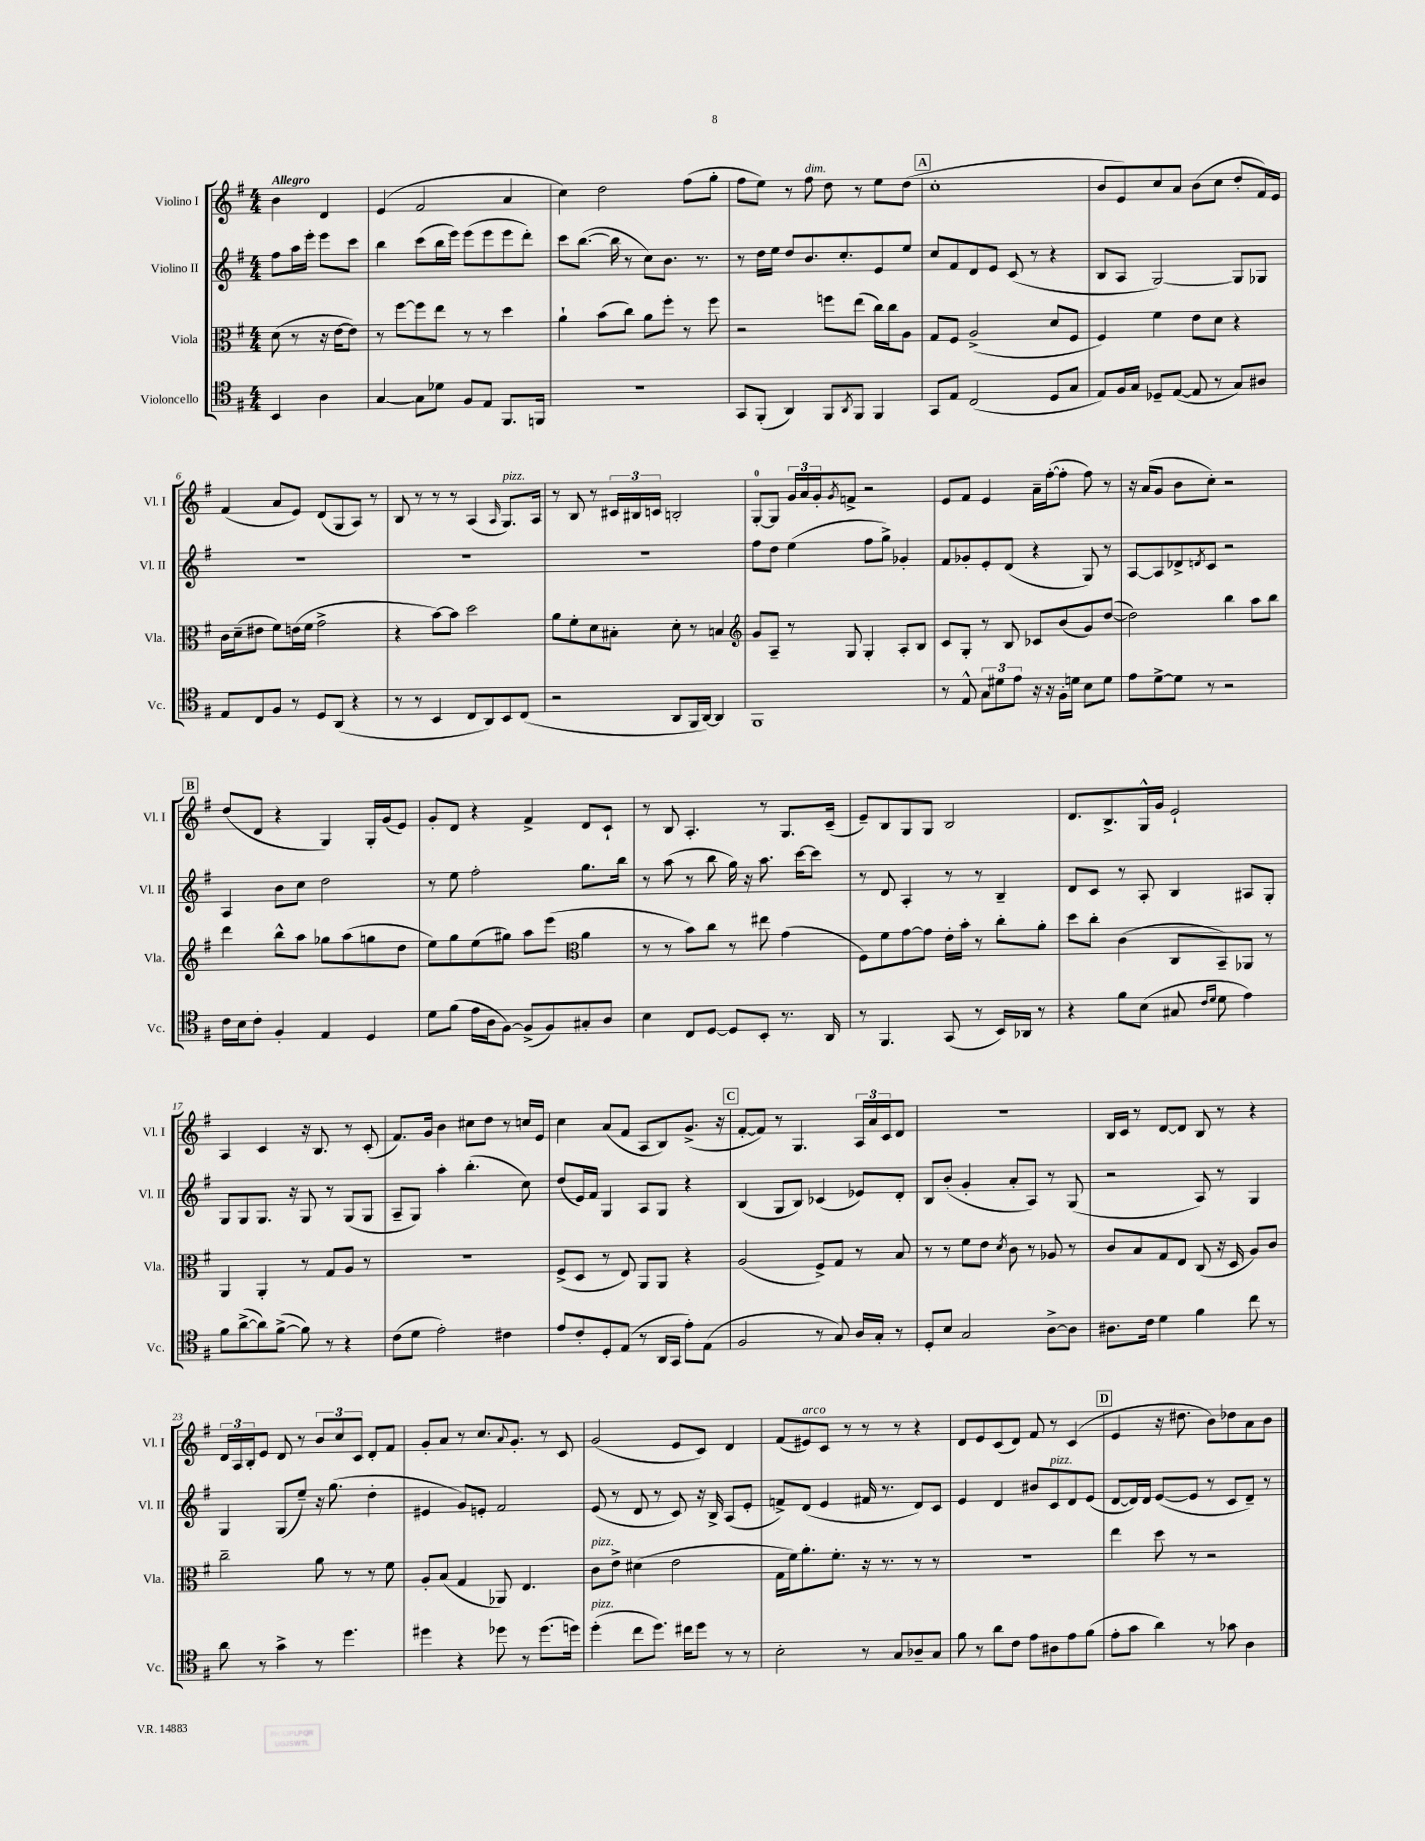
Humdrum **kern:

**kern	**kern	**kern	**kern
*part4	*part3	*part2	*part1
*staff4	*staff3	*staff2	*staff1
*I"Violoncello	*I"Viola	*I"Violino II	*I"Violino I
*I'Vc.	*I'Vla.	*I'Vl. II	*I'Vl. I
*clefC4	*clefC3	*clefG2	*clefG2
*k[f#]	*k[f#]	*k[f#]	*k[f#]
*M4/4	*M4/4	*M4/4	*M4/4
=	=	=	=
!	!	!	!LO:TX:a:B:t=Allegro
4BB/	(8d\	8ff#\L	4b\
.	8r	16aa\L	.
.	.	16eee'\JJ	.
4A\	16r	8eee\L	4d/
.	[16e\KL	.	.
.	8e\J])	8ccc\J	.
=1	=1	=1	=1
[4G/	8r	4bb\	(4e/
.	[8ff#\L	.	.
8G\L]	8ff#\]	(8ccc\L	2f#/
8d-X\J	8ee\J	16bb\L	.
.	.	16eee\JJ)	.
8F#/L	8r	(8eee\L	.
8E/J	8r	8eee\	.
8.FF#/L	4dd\	8eee\	4a/
.	.	8ddd'\J)	.
16FFn/Jk	.	.	.
=2	=2	=2	=2
1r	4a`\	8ccc\L	4cc\)
.	.	([8.bb\J	.
.	(8b\L	.	2dd\
.	.	16bb\]	.
.	8cc\J)	8r	.
.	8a\L	8cc\L)	.
.	8ff#'\J	8.b\J	.
.	8r	.	(8ff#\L
.	.	8.r	.
.	8ff#\	.	8gg'\J
=3	=3	=3	=3
8GG/L	2r	8r	8ff#\L
(8FF#'/J	.	16dd\LL	8ee\J)
.	.	16ee\JJ	.
4AA/)	.	8dd/L	8r
!	!	!	!LO:TX:a:i:t=dim.
.	.	8.b/	8ff#\
8FF#/L	8ffn\L	.	8dd\
.	.	8.cc'/	.
8qAA/	.	.	.
8FF#/J	(8ee\J	.	8r
4FF#/	16cc\LL)	8e/	8ee\L
.	16cc\J	.	.
.	8A\J	8ee/J	(8dd\J
!!LO:REH:place=s1:t=A
=4	=4	=4	=4
8GG/L	8G/L	8cc/L	1cc'
8E/J	8F#/J	8f#/	.
(2C/	(2A^/	8d/	.
.	.	8e/J	.
.	.	(8c/	.
.	.	8r	.
8D/L	8d/L	4r	.
8G/J	8F#/J	.	.
=5	=5	=5	=5
8E/L)	4F#/)	8B/L	8b/L
16F#/L	.	8A/J	8e/)
16G/JJ	.	.	.
8D-X~/L	4f#\	[2G/)	8cc/
([8E/J	.	.	8a/J
8E/]	8e\L	.	(8b\L
8r	8d\J	.	8cc\J
8G/L)	4r	8G/L]	8dd'/L
8A#X/J	.	8G-X/J	16f#/L)
.	.	.	16e/JJ
!!LO:LB:g=z
=6	=6	=6	=6
8E/L	16c\LL	1r	(4f#/
.	(16d~\J	.	.
8C/	8e#X\J	.	.
8F#/J	8f#\L)	.	8a/L
8r	(16en\L	.	8e/J)
.	16f#\JJ	.	.
8D/L	2g^\	.	(8d/L
(8AA/J	.	.	8G/
4r	.	.	8A/J)
.	.	.	8r
=7	=7	=7	=7
8r	4r	1r	8B/
8r	.	.	8r
4BB/	[8b\L)	.	8r
.	8b\J]	.	8r
8C/L	2dd\	.	(4A/
8AA/)	.	.	.
.	.	.	16qqA/
!	!	!	!LO:TX:a:i:t=pizz.
8BB/	.	.	8.G/L)
(8C/J	.	.	.
.	.	.	16A/Jk
=8	=8	=8	=8
2r	8a\L	1r	8r
.	8f#'\	.	8B/
.	8d\	.	8r
.	8B#X'\J	.	24c#X/LL
.	.	.	24B#X/
.	.	.	24cn/JJ
8AA/L	8d'\	.	2Bn'/
16FF#/L	8r	.	.
[16AA/JJ)	.	.	.
4AA/]	4Bn/	.	.
=9	=9	=9	=9
*	*clefG2	*	*
1FF#	8g/L	8ff#\L	[8G'/L
.	8A~/J	8dd\J	8G/J]
.	8r	(4ee\	24g/LL
.	.	.	24a/
.	.	.	24g'/J
.	.	.	8qg/
.	8G/	.	8fn^/J
.	4G'/	8ff#\L	2r
.	.	8gg^\J)	.
.	8A'/L	4g-X'/	.
.	8B/J	.	.
=10	=10	=10	=10
8r	8c/L	8f#/L	8e/L
8E^^/	8G'/J	8g-X'/	8f#/J
12G\L	8r	8e'/	4e/
12d#X\	.	.	.
.	8B/	(8d/J	.
12e\J	.	.	.
16r	8c-X/L	4r	16a~\LL
16r	.	.	([16ff#'\J
16F#'\LL	(8b/	.	8ff#'\J]
16dn\JJ	.	.	.
8B\L	8g/)	8G/)	8ff#\)
8d\J	([8dd/J	8r	8r
=11	=11	=11	=11
8e\L	2dd\])	[8A/L	16r
.	.	.	(16a/KL
[8d^\	.	8A/]	8g/J
8d\J]	.	8d-X^/	8b\L
.	.	8qdn/	.
8r	.	8c/J	8cc'\J)
2r	4bb\	2r	2r
.	8aa\L	.	.
.	8bb\J	.	.
!!LO:LB:g=z
!!LO:REH:place=s1:t=B
=12	=12	=12	=12
16c\LL	4ddd\	4A/	(8dd/L
16B\J	.	.	.
8c'\J	.	.	8d/J
4F#'/	8bb^^\L	8b\L	4r
.	8aa\J	8cc\J	.
4E/	8gg-X\L	2dd\	4G/)
.	(8aa\	.	.
4D/	8ggn\	.	16G'/LL
.	.	.	(16g/J
.	8dd\J	.	8e/J)
=13	=13	=13	=13
8d\L	8ee\L)	8r	8g'/L
(8f#\J	8gg\	8ee\	8d/J
16e\LL	(8ee\	2ff#'\	4r
16A\J	.	.	.
[8F#\J)	8gg#X\J)	.	.
(8F#^/L]	8aa\L	.	4f#^/
8F#/)	(8eee\J	.	.
*	*clefC3	*	*
8G#X'/	4a\	8.gg\L	8d/L
8A/J	.	.	8c`/J
.	.	16bb\Jk	.
=14	=14	=14	=14
4B\	8r	8r	8r
.	8r	(8aa\	8B/
8C/L	8b\L)	8r	4.A'/
[8D/J	8cc\J	8bb\	.
8D/L]	8r	16gg\)	.
.	.	16r	.
8BB'/J	8ee#X\	8.aa\	8r
8.r	(4g\	.	8.G/L
.	.	[16ccc\KL	.
.	.	8ccc\J]	.
16AA/	.	.	(16c~/Jk
=15	=15	=15	=15
8r	8F#\L)	8r	8e~/L)
4.FF#/	8f#\	8d/	8B/
.	[8g\	4A'/	8G/
.	8g\J]	.	8G/J
(8GG/	16e'\LL	8r	2B/
.	16b'\JJ	.	.
8r	8r	8r	.
16BB/LL)	8cc'\L	4B~/	.
16AA-X/JJ	.	.	.
8r	8a'\J	.	.
=16	=16	=16	=16
4r	8dd\L	8d/L	8.d/L
.	8cc'\J	8c/J	.
.	.	.	8.B^/
8f#\L	(4c\	8r	.
(8B\J	.	8A'/	16G^^/L
.	.	.	16g/JJ
8G#X/	8C/L	4B/	2e`/
16qqc/LL	.	.	.
16qqd/JJ	.	.	.
8d\	8BB~/)	.	.
4e\)	8AA-X/J	8A#X/L	.
.	8r	8G'/J	.
!!LO:LB:g=z
=17	=17	=17	=17
8f#\L	4AA/	8G/L	4A/
([8a^\	.	8G/	.
8a\])	4AA'/	8.G/J	4c/
([8f#^\J	.	.	.
.	.	16r	.
8f#\])	8r	8G/	16r
.	.	.	8.B/
8r	8G/L	8r	.
4r	8A/J	(8G/L	8r
.	8r	8G/J	(8c'/
=18	=18	=18	=18
(8c\L	1r	8A~/L	8.f#/L)
8d\J	.	8G/J)	.
.	.	.	16g/Jk
2e'\)	.	4aa'\	4b\
.	.	(4.bb'\	8cc#X\L
.	.	.	8dd\J
4c#X\	.	.	8r
.	.	8cc\)	16ccn/LL
.	.	.	16e/JJ
=19	=19	=19	=19
8e/L	(8F#^/L	(8dd/L	4cc\
8c'/	8D/J	16e/L)	.
.	.	16f#/JJ	.
8D'/	8r	4G/	(8a/L
(8E/J	8E/)	.	8f#/J
8r	8AA/L	8A/L	8A/L
16AA/LL	8AA/J	8G/J	8B/)
16GG/JJ	.	.	.
8e'\L)	4r	4r	(8.g^/J
(8E\J	.	.	.
.	.	.	16r
!!LO:REH:place=s1:t=C
=20	=20	=20	=20
2F#/	(2A/	(4B/	[8f#'/L
.	.	.	8f#/J])
.	.	8G/L	8r
.	.	8B/J)	4.G/
8r	8F#^/L)	(4c-X/	.
8G/)	8G/J	.	.
16A/LL	8r	8e-X/L)	24A/LL
.	.	.	24a/
16G'/JJ	.	.	.
.	.	.	24c/J
8r	8B/	8d'/J	8d/J
=21	=21	=21	=21
8D'/L	8r	8B/L	1r
8B/J	8r	(8b'/J	.
2G/	8f#\L	4g'/	.
.	8e\J	.	.
.	8qd/	.	.
.	8c\	8a'/L	.
.	8r	8A/J)	.
[8A^\L	8A-X/	8r	.
8A\J]	8r	(8G/	.
=22	=22	=22	=22
8.A#X\L	8c/L	2r	16B/LL
.	.	.	16c/JJ
.	8B/	.	8r
16c\Jk	.	.	.
4d\	8G/	.	[8d/L
.	8E/J	.	8d/J]
4f#\	(8C/	8A/)	8B/
.	16r	8r	8r
.	16D/	.	.
8cc\	8A/L)	4G/	4r
8r	8c/J	.	.
!!LO:LB:g=z
=23	=23	=23	=23
8a\	2cc~\	4G/	24d/LL
.	.	.	24A/
.	.	.	24B'/J
8r	.	.	8e/J
4g^\	.	(8G/L	8d/
.	.	8ee~/J)	8r
8r	8a\	16r	12b/L
.	.	(8.gg\	.
.	.	.	12cc/
4.dd\	8r	.	.
.	.	.	12c/J
.	8r	4dd'\	8d'/L
.	8f#\	.	8f#/J
=24	=24	=24	=24
4dd#X\	8A'/L	4e#X/	8g'/L
.	(8B/J	.	8a/J
4r	4G/	8g/L)	8r
.	.	8en'/J	8.cc/L
8dd-X\	8AA-X/)	2f#/	.
.	.	.	8qqa/
.	.	.	8.g'/J
8r	4.E/	.	.
(8.dd-\L	.	.	8r
.	.	.	8c/
16ddn\Jk)	.	.	.
=25	=25	=25	=25
!	!LO:TX:a:i:t=pizz.	!	!
!LO:TX:a:i:t=pizz.	!	!	!
(4dd'\	8c\L	(8e/	(2g/
.	8e^\J	8r	.
8cc\L	(4d#X\	8d/	.
8.dd\J)	.	8r	.
.	2e\	8c/)	8e/L
16cc#X\KL	.	.	.
8dd\J	.	16r	8c/J)
.	.	16B^/	.
8r	.	(8A/L	4d/
8r	.	8e'/J	.
=26	=26	=26	=26
2B'\	16G\LL	8fn^/L)	(8f#/L
.	16f#\J)	.	.
!	!	!	!LO:TX:a:i:t=arco
.	8.a'\	(8d/J	8e#X/)
.	.	4e/	8c/J
.	8.f#'\J	.	.
.	.	.	8r
8r	16r	16f#X/	8r
.	8.r	8.r	.
8G/L	.	.	8r
8A-X~/	8r	8d/L)	4r
8G/J	8r	8c/J	.
=27	=27	=27	=27
8f#\	1r	4e/	8d/L
8r	.	.	8e/
8a\L	.	4d/	(8c/
8c\J	.	.	8d/J)
8e\L	.	8b#X/L	8f#/
!	!	!LO:TX:a:i:t=pizz.	!
8A#X\	.	8c/	8r
8e\	.	8d/	(4c/
(8f#\J	.	(8e/J	.
!!LO:REH:place=s1:t=D
=28	=28	=28	=28
8e'\L	4ee\	[8d/L	4e/
8g\J	.	16d/L])	.
.	.	16d/JJ	.
4a\)	8dd\	([8e/L	16r
.	.	.	8.dd#X\
.	8r	8e/J]	.
8r	2r	8r	8b\L)
8g-X\	.	8c/L	8dd-X\
4A\	.	8d~/J)	8a\
.	.	8r	8b\J
==	==	==	==
*-	*-	*-	*-
